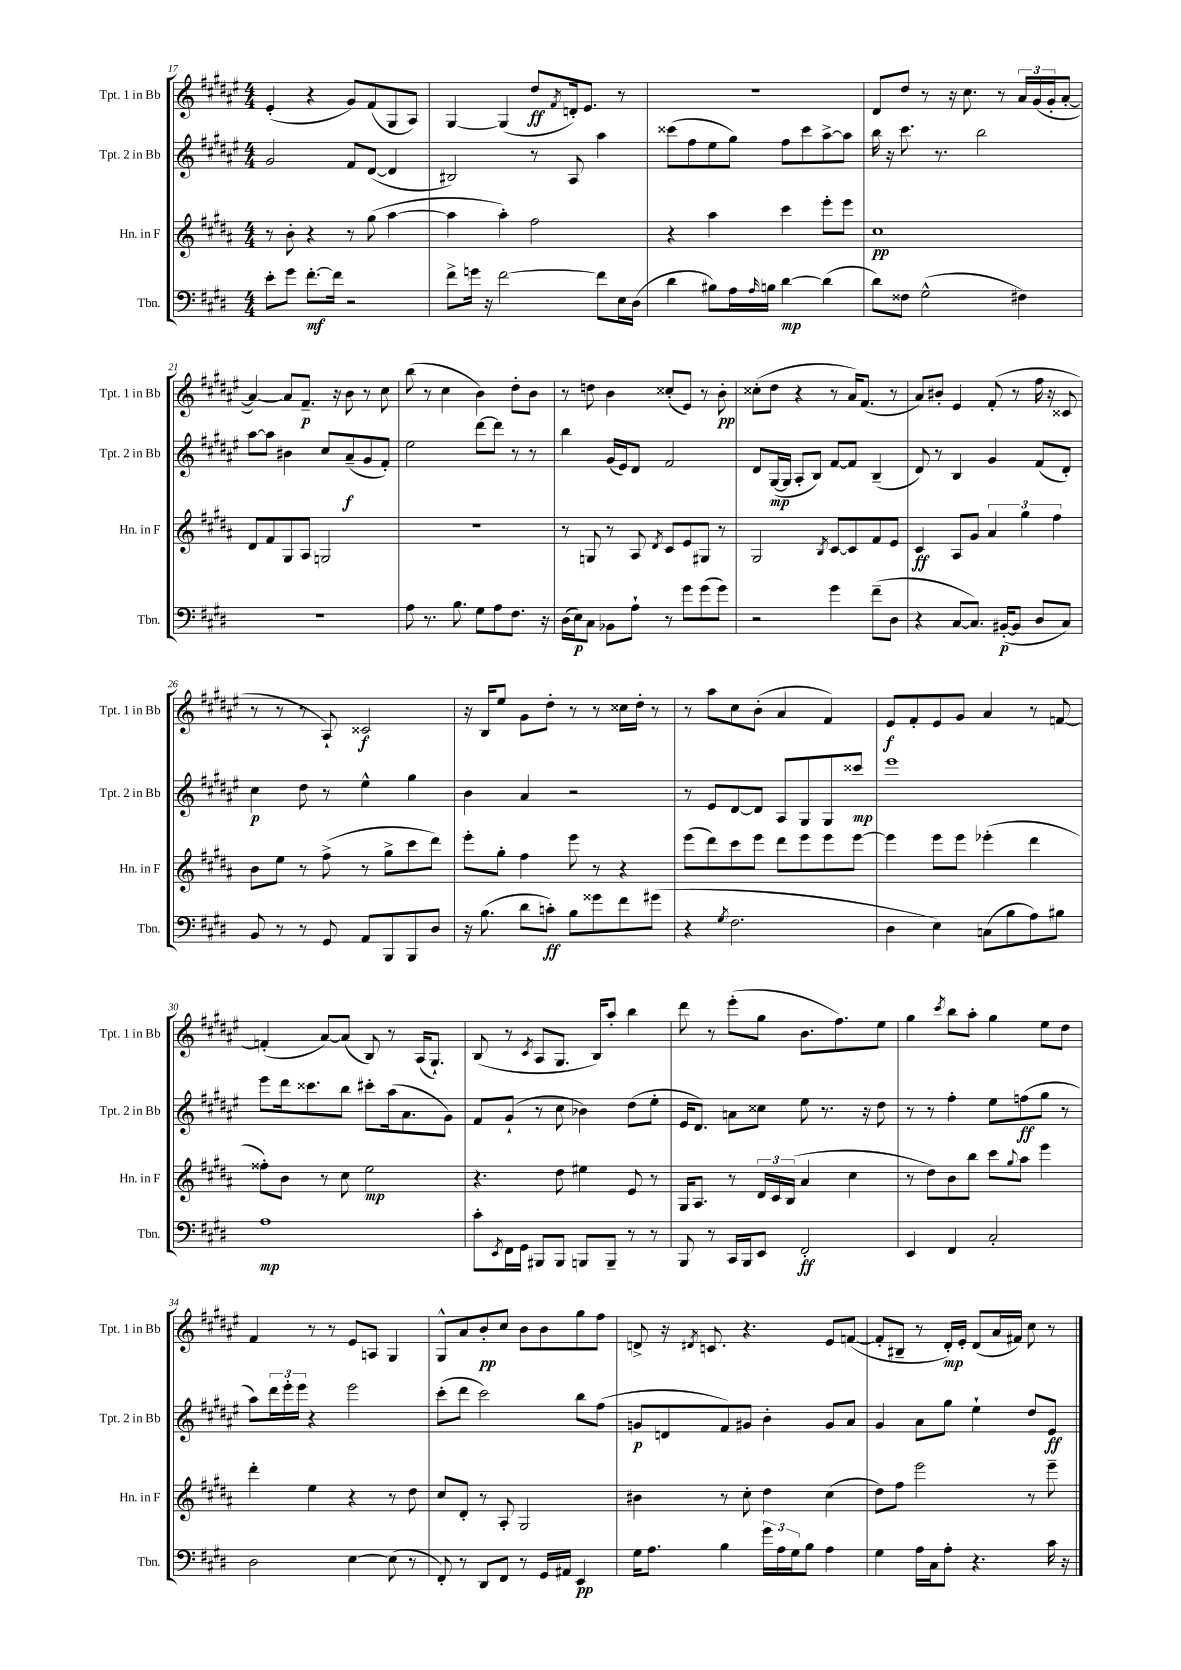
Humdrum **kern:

**kern	**dynam	**kern	**dynam	**kern	**dynam	**kern	**dynam
*part4	*part4	*part3	*part3	*part2	*part2	*part1	*part1
*staff4	*staff4	*staff3	*staff3	*staff2	*staff2	*staff1	*staff1
*I"Tbn.	*	*I"Hn. in F	*	*I"Tpt. 2 in Bb	*	*I"Tpt. 1 in Bb	*
*I'Tbn.	*	*I'Hn. in F	*	*I'Tpt. 2 in Bb	*	*I'Tpt. 1 in Bb	*
*clefF4	*	*clefG2	*	*clefG2	*	*clefG2	*
*k[f#c#g#d#]	*	*k[f#c#g#d#a#]	*	*k[f#c#g#d#a#e#]	*	*k[f#c#g#d#a#e#]	*
*M4/4	*	*M4/4	*	*M4/4	*	*M4/4	*
=17	=17	=17	=17	=17	=17	=17	=17
8e'\L	.	8r	.	2g#/	.	(4e#'/	.
8g#\J	.	8b'\	.	.	.	.	.
[8.f#'\L	mf	4r	.	.	.	4r	.
16f#\Jk]	.	.	.	.	.	.	.
2r	.	8r	.	8f#/L	.	8g#/L)	.
.	.	(8gg#\	.	([8d#/J	.	(8f#/	.
.	.	[4aa#\	.	4d#/]	.	8G#/	.
.	.	.	.	.	.	8A#/J)	.
=18	=18	=18	=18	=18	=18	=18	=18
8f#^\L	.	4aa#\]	.	2B#X/)	.	[4G#/	.
16gn\Jk	.	.	.	.	.	.	.
16r	.	.	.	.	.	.	.
[2f#\	.	4aa#'\)	.	.	.	(4G#/]	.
.	.	2ff#\	.	8r	.	8dd#/L	ff
.	.	.	.	.	.	8qf#/	.
.	.	.	.	8A#/	.	16dn'/k)	.
.	.	.	.	.	.	8.e#/J	.
8f#\L]	.	.	.	4aa#\	.	.	.
16E\L	.	.	.	.	.	8r	.
(16D#\JJ	.	.	.	.	.	.	.
=19	=19	=19	=19	=19	=19	=19	=19
4d#\	.	4r	.	(8ccc##X\L	.	1r	.
.	.	.	.	8ff#\	.	.	.
8B#X\L)	.	4aa#\	.	8ee#\	.	.	.
16A\L	.	.	.	8gg#\J)	.	.	.
16qqA/	.	.	.	.	.	.	.
16Bn\JJ	.	.	.	.	.	.	.
[4d#\	mp	4ccc#\	.	8ff#\L	.	.	.
.	.	.	.	8ccc##\	.	.	.
(4d#\]	.	8eee'\L	.	[8aa#^\	.	.	.
.	.	8eee\J	.	8aa#\J]	.	.	.
=20	=20	=20	=20	=20	=20	=20	=20
8d#\L)	.	1cc#	pp	16bb\	.	8d#/L	.
.	.	.	.	16r	.	.	.
8F##X\J	.	.	.	8.ccc#\	.	8dd#/J	.
(2G#^^\	.	.	.	.	.	8r	.
.	.	.	.	8.r	.	.	.
.	.	.	.	.	.	16r	.
.	.	.	.	.	.	8.cc#\	.
.	.	.	.	2bb\	.	.	.
.	.	.	.	.	.	8r	.
4F#X\)	.	.	.	.	.	24a#/LL	.
.	.	.	.	.	.	(24g#/	.
.	.	.	.	.	.	24g#'/J	.
.	.	.	.	.	.	[8a#'/J	.
!!LO:LB:g=z
=21	=21	=21	=21	=21	=21	=21	=21
1r	.	8d#/L	.	[8aa#\L	.	4a#/_)	.
.	.	8f#/	.	8aa#\J]	.	.	.
.	.	8G#/	.	4b#X\	.	8a#/L]	.
.	.	8A#/J	.	.	.	8.f#~/J	p
.	.	2Gn/	.	8cc#/L	.	.	.
.	.	.	.	.	.	16r	.
.	.	.	.	(8a#~/	f	8b\	.
.	.	.	.	8g#/	.	8r	.
.	.	.	.	8f#'/J)	.	8cc#\	.
=22	=22	=22	=22	=22	=22	=22	=22
8A\	.	1r	.	2ee#\	.	(8bb\	.
8.r	.	.	.	.	.	8r	.
.	.	.	.	.	.	4cc#\	.
8.B\	.	.	.	.	.	.	.
8G#\L	.	.	.	[8ddd#\L	.	4b\)	.
8A\	.	.	.	8ddd#\J]	.	.	.
8.F#\J	.	.	.	8r	.	8dd#'\L	.
.	.	.	.	8r	.	8b\J	.
16r	.	.	.	.	.	.	.
=23	=23	=23	=23	=23	=23	=23	=23
(16D#\LL	.	8r	.	4bb\	.	8r	.
16E\J)	p	.	.	.	.	.	.
8C#\J	.	8Gn/	.	.	.	8ddn\	.
8BB-X\L	.	8r	.	(16g#/LL	.	4b\	.
.	.	.	.	16e#/J)	.	.	.
8A`\J	.	8A#/	.	8d#/J	.	.	.
.	.	8qd#/	.	.	.	.	.
8r	.	8c#/L	.	2f#/	.	(8cc##X'/L	.
8g#\L	.	8e/	.	.	.	8e#/J)	.
(8g#\	.	8G#X/J	.	.	.	8r	.
8g#\J)	.	8r	.	.	.	8b'\	pp
=24	=24	=24	=24	=24	=24	=24	=24
2r	.	2G#/	.	8d#/L	.	(8cc##X'\L	.
.	.	.	.	([16G#/L	mp	8dd#\J	.
.	.	.	.	16G#/JJ]	.	.	.
.	.	.	.	8A#'/L	.	4r	.
.	.	.	.	8B/J)	.	.	.
.	.	8qB/	.	.	.	.	.
4g#\	.	[8c#/L	.	[8f#/L	.	8r	.
.	.	8c#/]	.	8f#/J]	.	16a#/KL)	.
.	.	.	.	.	.	(8.f#/J	.
(8f#~\L	.	8f#/	.	(4B~/	.	.	.
8D#\J	.	8e/J	.	.	.	8r	.
=25	=25	=25	=25	=25	=25	=25	=25
4r	.	4c#/	ff	8d#/)	.	8a#/L)	.
.	.	.	.	8r	.	8b#X'/J	.
[8C#/L	.	8A#/L	.	4B/	.	4e#/	.
8.C#/J])	.	8g#/J	.	.	.	.	.
.	.	6a#/	.	4g#/	.	(8f#'/	.
([16BB#X'/KL	p	.	.	.	.	.	.
8BB#/J]	.	.	.	.	.	8r	.
.	.	6gg#\	.	.	.	.	.
8D#/L	.	.	.	(8f#/L	.	16ff#\	.
.	.	.	.	.	.	16r	.
.	.	6ff#\	.	.	.	.	.
8C#/J)	.	.	.	8d#'/J)	.	8c##X/	.
!!LO:LB:g=z
=26	=26	=26	=26	=26	=26	=26	=26
8BB/	.	8b\L	.	4cc#\	p	8r	.
8r	.	8ee\J	.	.	.	8r	.
8r	.	8r	.	8dd#\	.	8r	.
8GG#/	.	(8ff#^\	.	8r	.	8A#`/)	.
8AA/L	.	8r	.	4ee#^^\	.	2c##X/	f
8BBB/	.	8gg#^\L	.	.	.	.	.
8BBB/	.	8ccc#\	.	4gg#\	.	.	.
8D#/J	.	8ddd#\J)	.	.	.	.	.
=27	=27	=27	=27	=27	=27	=27	=27
16r	.	8eee'\L	.	4b\	.	16r	.
(8.B\	.	.	.	.	.	16B/KL	.
.	.	8gg#'\J	.	.	.	8ee#/J	.
8d#\L	.	4ff#\	.	4a#/	.	8g#\L	.
8cn'\J)	ff	.	.	.	.	8dd#'\J	.
8B\L	.	8eee\	.	2r	.	8r	.
8g##X\	.	8r	.	.	.	8r	.
8f#\	.	4r	.	.	.	16cc##X\LL	.
.	.	.	.	.	.	16dd#'\JJ	.
(8g#X\J	.	.	.	.	.	8r	.
=28	=28	=28	=28	=28	=28	=28	=28
4r	.	(8eee\L	.	8r	.	8r	.
.	.	8ddd#\)	.	8e#/L	.	8aa#\L	.
8qG#/	.	.	.	.	.	.	.
2.F#\	.	8ccc#\	.	[8d#/	.	8cc#\	.
.	.	8eee\J	.	8d#/J]	.	(8b'\J	.
.	.	8ddd#\L	.	8A#/L	.	4a#/	.
.	.	8eee\	.	8G#/	.	.	.
.	.	8eee\	.	8G#/	.	4f#/)	.
.	.	[8eee\J	.	8ccc##X/J	mp	.	.
=29	=29	=29	=29	=29	=29	=29	=29
4D#\	.	4eee\]	.	1eee#	.	8e#/L	f
.	.	.	.	.	.	8f#'/	.
4E\)	.	8eee\L	.	.	.	8e#/	.
.	.	8eee\J	.	.	.	8g#/J	.
(8Cn\L	.	(4eee-X'\	.	.	.	4a#/	.
8B\	.	.	.	.	.	.	.
8A\)	.	4ddd#\	.	.	.	8r	.
8B#X\J	.	.	.	.	.	[8fn/	.
!!LO:LB:g=z
=30	=30	=30	=30	=30	=30	=30	=30
1A	mp	8ff##X'\L)	.	8eee#\L	.	(4fn'/]	.
.	.	8b\J	.	16ddd#\k	.	.	.
.	.	.	.	8.ccc##X\	.	.	.
.	.	8r	.	.	.	[8a#/L)	.
.	.	8cc#\	.	8bb\J	.	(8a#/J]	.
.	.	2ee\	mp	8ccc#X'\L	.	8B/)	.
.	.	.	.	(16aa#\k	.	8r	.
.	.	.	.	8.a#\	.	.	.
.	.	.	.	.	.	(16A#/KL	.
.	.	.	.	.	.	8.G#`/J)	.
.	.	.	.	8g#\J)	.	.	.
=31	=31	=31	=31	=31	=31	=31	=31
8c#'\L	.	4.r	.	8f#/L	.	(8B/	.
8qEE/	.	.	.	.	.	.	.
16FF#\L	.	.	.	(8g#`/J	.	8r	.
16GG#\JJ	.	.	.	.	.	.	.
.	.	.	.	.	.	8qc#/	.
8BBB#X/L	.	.	.	8r	.	8A#/L	.
8BBB#/J	.	8dd#\	.	8cc#\	.	8.G#/J	.
8BBBn/L	.	4ee#X\	.	4b-X\)	.	.	.
.	.	.	.	.	.	16B/KL)	.
8BBB~/J	.	.	.	.	.	8aa#'/J	.
8r	.	8e/	.	(8dd#\L	.	4bb\	.
8r	.	8r	.	8ee#'\J	.	.	.
=32	=32	=32	=32	=32	=32	=32	=32
8BBB/	.	16G#/KL	.	16e#/KL	.	8ddd#\	.
.	.	8.A#/J	.	8.d#/J)	.	.	.
8r	.	.	.	.	.	8r	.
16CC#/LL	.	8r	.	8an\L	.	(8eee#'\L	.
16BBB/J	.	.	.	.	.	.	.
8EE/J	.	24d#/LL	.	8cc##X\J	.	8gg#\J	.
.	.	24c#/	.	.	.	.	.
.	.	(24B/JJ	.	.	.	.	.
2FF#'/	ff	4a#/	.	8ee#\	.	8.b\L	.
.	.	.	.	8.r	.	.	.
.	.	.	.	.	.	8.ff#\)	.
.	.	4cc#\	.	.	.	.	.
.	.	.	.	16r	.	.	.
.	.	.	.	8dd#\	.	8ee#\J	.
=33	=33	=33	=33	=33	=33	=33	=33
4EE/	.	8r	.	8r	.	4gg#\	.
.	.	8dd#\L)	.	8r	.	.	.
.	.	.	.	.	.	8qccc#/	.
4FF#/	.	8b\	.	4ff#'\	.	8bb\L	.
.	.	8bb\J	.	.	.	8aa#'\J	.
2C#'/	.	8ccc#\L	.	8ee#\L	.	4gg#\	.
.	.	8qqgg#/	.	.	.	.	.
.	.	8aa#\J	.	(8ffn\	ff	.	.
.	.	4eee\	.	8gg#\J	.	8ee#\L	.
.	.	.	.	8r	.	8dd#\J	.
!!LO:LB:g=z
=34	=34	=34	=34	=34	=34	=34	=34
2D#\	.	4ddd#'\	.	8aa#\L)	.	4f#/	.
.	.	.	.	24ddd#\L	.	.	.
.	.	.	.	24eee#'\	.	.	.
.	.	.	.	24eee#\JJ	.	.	.
.	.	4ee\	.	4r	.	8r	.
.	.	.	.	.	.	8r	.
[4E\	.	4r	.	2eee#\	.	8e#/L	.
.	.	.	.	.	.	8An/J	.
(8E\]	.	8r	.	.	.	4G#/	.
8r	.	8dd#\	.	.	.	.	.
=35	=35	=35	=35	=35	=35	=35	=35
8FF#'/)	.	8cc#/L	.	(8ccc#'\L	.	8G#^^/L	.
8r	.	8d#'/J	.	8ddd#\J	.	8a#/	.
8DD#/L	.	8r	.	2ccc#\)	.	8b'/	pp
8FF#/J	.	8A#'/	.	.	.	8cc#/J	.
8r	.	2G#/	.	.	.	8b\L	.
16GG#/LL	.	.	.	.	.	8b\	.
16AA#X/JJ	.	.	.	.	.	.	.
4EE/	pp	.	.	8bb\L	.	8gg#\	.
.	.	.	.	(8ff#\J	.	8ff#\J	.
=36	=36	=36	=36	=36	=36	=36	=36
16G#\KL	.	4b#X\	.	8gn/L	p	8dn^/	.
8.A\J	.	.	.	.	.	.	.
.	.	.	.	8dn/	.	16r	.
.	.	.	.	.	.	8qd#X/	.
.	.	.	.	.	.	8.cn/	.
4B\	.	8r	.	8f#/)	.	.	.
.	.	8cc#'\	.	8g#X/J	.	4.r	.
24g#\LL	.	4dd#\	.	4b'\	.	.	.
24A\	.	.	.	.	.	.	.
24G#\J	.	.	.	.	.	.	.
8B\J	.	.	.	.	.	.	.
4A\	.	(4cc#\	.	8g#/L	.	8e#/L	.
.	.	.	.	8a#/J	.	([8fn/J	.
=37	=37	=37	=37	=37	=37	=37	=37
4G#\	.	8dd#\L)	.	4g#/	.	8f'/L]	.
.	.	8ff#\J	.	.	.	8B#X~/J	.
16A\LL	.	2eee\	.	8a#\L	.	8r	.
16C#\J	.	.	.	.	.	.	.
8A'\J	.	.	.	8gg#\J	.	16d#'/LL)	mp
.	.	.	.	.	.	16e#'/JJ	.
4.r	.	.	.	4ee#`\	.	(8d#/L	.
.	.	.	.	.	.	16a#/L	.
.	.	.	.	.	.	16f#X/JJ)	.
.	.	8r	.	8dd#/L	.	8cc#\	.
16c#\	.	8eee~\	.	8e#/J	ff	8r	.
16r	.	.	.	.	.	.	.
==	==	==	==	==	==	==	==
*-	*-	*-	*-	*-	*-	*-	*-
